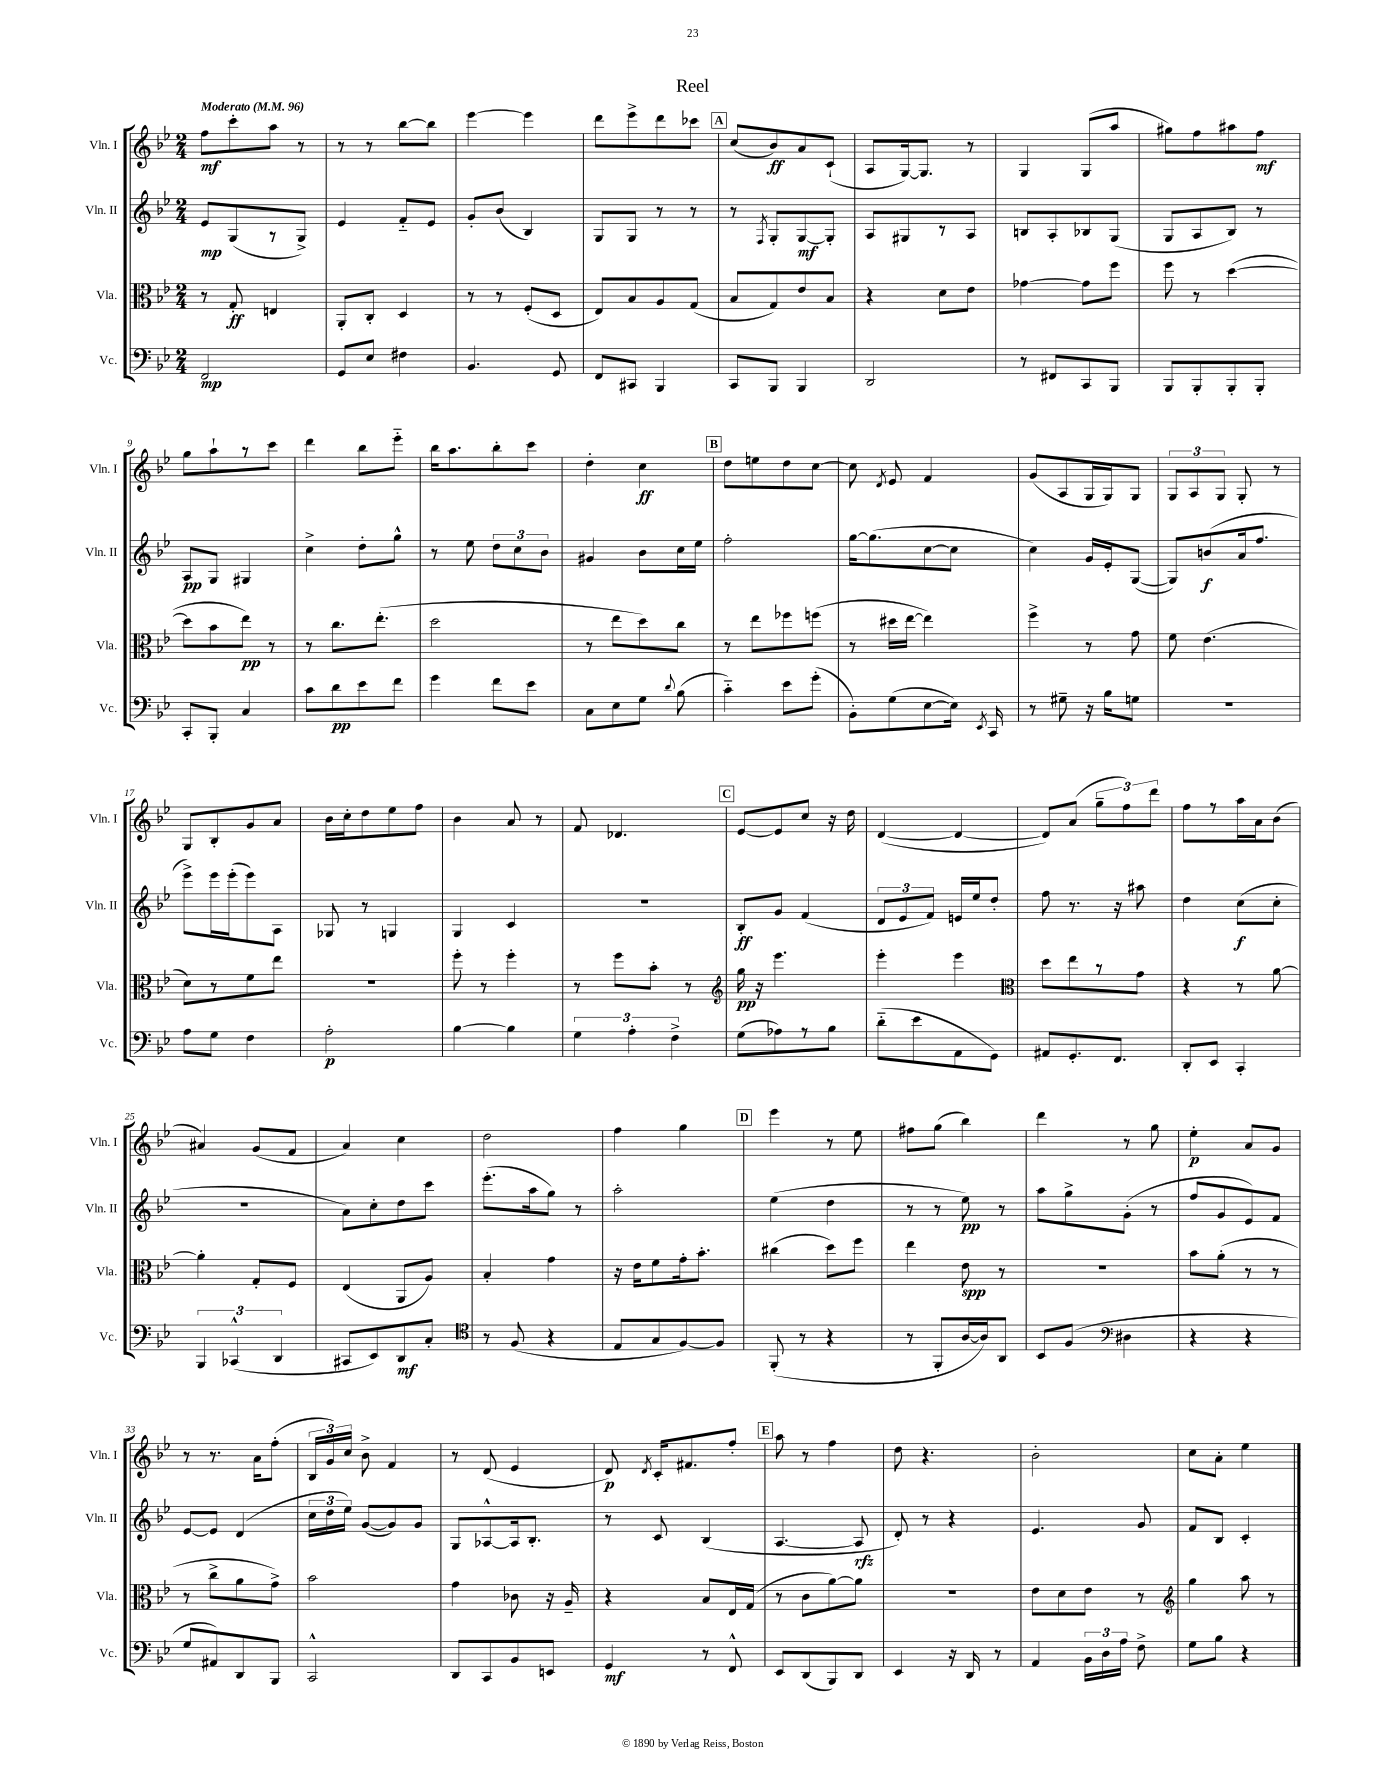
\header { title = "Reel" }
<<
\new StaffGroup <<
\new Staff = "s0" \with { instrumentName = "Vln. I" shortInstrumentName = "Vln. I" } {
    \clef treble \key bes \major \numericTimeSignature \time 2/4 \tempo "Moderato" 4 = 96
    \autoBeamOff f''8[\mf c'''8-. a''8] r8 |
    r8 r8 bes''8[~ bes''8] |
    ees'''4~ ees'''4 |
    d'''8[ ees'''8-> d'''8 ces'''8] |
    \mark \markup { \box "A" } c''8[( bes'8\ff) a'8 c'8]-!( |
    a8[ g16~) g8.] r8 |
    g4 g8[( a''8] |
    gis''8[) f''8 ais''8 f''8]\mf |
    g''8[ a''8-! r8 c'''8] |
    d'''4 bes''8[ ees'''8]-_ |
    bes''16[ a''8. bes''8-. c'''8] |
    d''4-. c''4\ff |
    \mark \markup { \box "B" } d''8[ e''8 d''8 c''8]~ |
    c''8 \acciaccatura { d'8 } ees'8 f'4 |
    g'8[( a8 g16 g16) g8] |
    \tuplet 3/2 { g8[ a8 g8] } g8-. r8 |
    g8[ bes8-. g'8 a'8] |
    bes'16[ c''16-. d''8 ees''8 f''8] |
    bes'4 a'8 r8 |
    f'8 des'4. |
    \mark \markup { \box "C" } ees'8[~ ees'8 c''8] r16 d''16 |
    d'4~( d'4~ |
    d'8[) a'8]( \tuplet 3/2 { g''8[-- f''8) d'''8] } |
    f''8[ r8 a''16 a'16 bes'8]( |
    ais'4) g'8[( f'8] |
    a'4) c''4 |
    d''2 |
    f''4 g''4 |
    \mark \markup { \box "D" } ees'''4 r8 ees''8 |
    fis''8[ g''8]( bes''4) |
    d'''4 r8 g''8 |
    ees''4-.\p a'8[ g'8] |
    r8 r8. a'16[ f''8]-.( |
    \tuplet 3/2 { bes16[ g'16) c''16] } bes'8-> f'4 |
    r8 d'8( ees'4 |
    d'8\p) \acciaccatura { d'8 } c'16[-. fis'8. f''8]-. |
    \mark \markup { \box "E" } a''8 r8 f''4 |
    d''8 r4. |
    bes'2-. |
    c''8[ a'8]-. ees''4 \bar "|." |
}
\new Staff = "s1" \with { instrumentName = "Vln. II" shortInstrumentName = "Vln. II" } {
    \clef treble \key bes \major \numericTimeSignature \time 2/4
    \autoBeamOff ees'8[\mp g8( r8 g8]->) |
    ees'4 f'8[-_ ees'8] |
    g'8[-. bes'8]( bes4) |
    g8[ g8] r8 r8 |
    \mark \markup { \box "A" } r8 \acciaccatura { f8 } g8[-. g8~\mf g8]-. |
    a8[ gis8 r8 a8] |
    b8[ a8-. bes8 g8]( |
    g8[ a8 bes8]) r8 |
    a8[\pp g8] gis4 |
    c''4-> d''8[-. g''8]-^ |
    r8 ees''8 \tuplet 3/2 { d''8[ c''8 bes'8] } |
    gis'4 bes'8[ c''16 ees''16] |
    \mark \markup { \box "B" } f''2-. |
    g''16[~ g''8.( c''8~ c''8] |
    c''4) g'16[ ees'16-. g8]~( |
    g8[) b'8\f( a'16 f''8.] |
    ees'''8[->) ees'''16 ees'''16-.( ees'''8) a8] |
    ges8 r8 g4 |
    g4 c'4 |
    R2 |
    \mark \markup { \box "C" } bes8[-.\ff g'8] f'4( |
    \tuplet 3/2 { d'8[ ees'8 f'8]) } e'16[ ees''16 d''8]-. |
    f''8 r8. r16 ais''8 |
    d''4 c''8[\f( c''8]-. |
    r2 |
    a'8[) c''8-. d''8 c'''8] |
    ees'''8.[-.( a''16 g''8]) r8 |
    a''2-. |
    \mark \markup { \box "D" } ees''4( d''4 |
    r8 r8 ees''8\pp) r8 |
    a''8[ g''8-> g'8]-.( r8 |
    f''8[ g'8 ees'8) f'8] |
    ees'8[~ ees'8] d'4( |
    \tuplet 3/2 { c''16[ d''16 ees''16]) } g'8[~( g'8) g'8] |
    g8[ aes8~-^ aes16 bes8.]-. |
    r8 c'8 bes4( |
    \mark \markup { \box "E" } a4.~ a8\rfz |
    d'8-.) r8 r4 |
    ees'4. g'8 |
    f'8[ bes8] c'4-. \bar "|." |
}
\new Staff = "s2" \with { instrumentName = "Vla." shortInstrumentName = "Vla." } {
    \clef alto \key bes \major \numericTimeSignature \time 2/4
    \autoBeamOff r8 g8-.\ff e4 |
    a,8[-. c8]-. d4 |
    r8 r8 f8[-.( d8] |
    ees8[) bes8 a8 g8]( |
    \mark \markup { \box "A" } bes8[ g8) ees'8 bes8] |
    r4 d'8[ ees'8] |
    ges'4~ ges'8[ f''8] |
    f''8 r8 d''4~( |
    d''8[ bes'8 ees''8]\pp) r8 |
    r8 c''8.[ ees''8.]-.( |
    d''2 |
    r8 ees''8[ d''8) c''8] |
    \mark \markup { \box "B" } r8 ees''8[ fes''8 f''8]( |
    r8 dis''16[ ees''16]~ ees''4) |
    f''4-> r8 g'8 |
    f'8 ees'4.( |
    d'8[) r8 f'8 ees''8] |
    R2 |
    f''8-. r8 f''4-. |
    r8 f''8[ bes'8]-. r8 |
    \mark \markup { \box "C" } \clef treble g''16\pp r16 ees'''4. |
    ees'''4-. ees'''4 |
    \clef alto d''8[ ees''8 r8 g'8] |
    r4 r8 a'8~ |
    a'4-. g8[-. f8] |
    ees4( a,8[ a8]) |
    bes4-. g'4 |
    r16 ees'16[ f'8 g'16-. bes'8.]-. |
    \mark \markup { \box "D" } cis''4( d''8[) f''8] |
    ees''4 ees'8\spp r8 |
    r2 |
    bes'8[ a'8]-.( r8 r8 |
    r8 c''8[-> a'8 g'8]->) |
    bes'2 |
    g'4 ces'8 r16 a16-- |
    r4 bes8[ ees16 g16]( |
    \mark \markup { \box "E" } r8 c'8[ a'8~) a'8] |
    r2 |
    ees'8[ d'8 ees'8] r8 |
    \clef treble g''4 a''8 r8 \bar "|." |
}
\new Staff = "s3" \with { instrumentName = "Vc." shortInstrumentName = "Vc." } {
    \clef bass \key bes \major \numericTimeSignature \time 2/4
    \autoBeamOff f,2\mp |
    g,8[ ees8] fis4 |
    bes,4. g,8 |
    f,8[ cis,8] bes,,4 |
    \mark \markup { \box "A" } c,8[ bes,,8] bes,,4 |
    d,2 |
    r8 fis,8[ c,8 bes,,8] |
    bes,,8[ bes,,8-. bes,,8-. bes,,8]-. |
    c,8[-. bes,,8]-. c4 |
    c'8[ d'8\pp ees'8 f'8] |
    g'4 f'8[ ees'8] |
    c8[ ees8 g8] \appoggiatura { d'8 } bes8( |
    \mark \markup { \box "B" } c'4-_) ees'8[ g'8]-.( |
    bes,8[-.) g8( ees8~ ees16]) \acciaccatura { ees,8 } c,16 |
    r8 gis8-- r16 bes16[ g8] |
    r2 |
    a8[ g8] f4 |
    a2-.\p |
    bes4~ bes4 |
    \tuplet 3/2 { g4 a4-. f4-> } |
    \mark \markup { \box "C" } g8[( aes8) r8 bes8] |
    d'8[-_( ees'8 a,8 g,8]) |
    ais,8[ g,8.-. f,8.] |
    d,8[-. ees,8] c,4-. |
    \tuplet 3/2 { bes,,4 ces,4-^( d,4 } |
    cis,8[ ees,8) d,8\mf c8]-. |
    \clef tenor r8 f8( r4 |
    ees8[ g8 f8~) f8] |
    \mark \markup { \box "D" } f,8-.( r8 r4 |
    r8 f,8[-. a16~ a16) a,8] |
    bes,8[ f8]( \clef bass dis4 |
    r4 r4 |
    g8[ ais,8) d,8 bes,,8] |
    c,2-^ |
    d,8[ c,8 bes,8 e,8] |
    g,4\mf r8 f,8-^ |
    \mark \markup { \box "E" } ees,8[ d,8( bes,,8) d,8] |
    ees,4 r16 d,16 r8 |
    a,4 \tuplet 3/2 { bes,16[ d16 a16] } f8-> |
    g8[ bes8] r4 \bar "|." |
}
>>
>>
